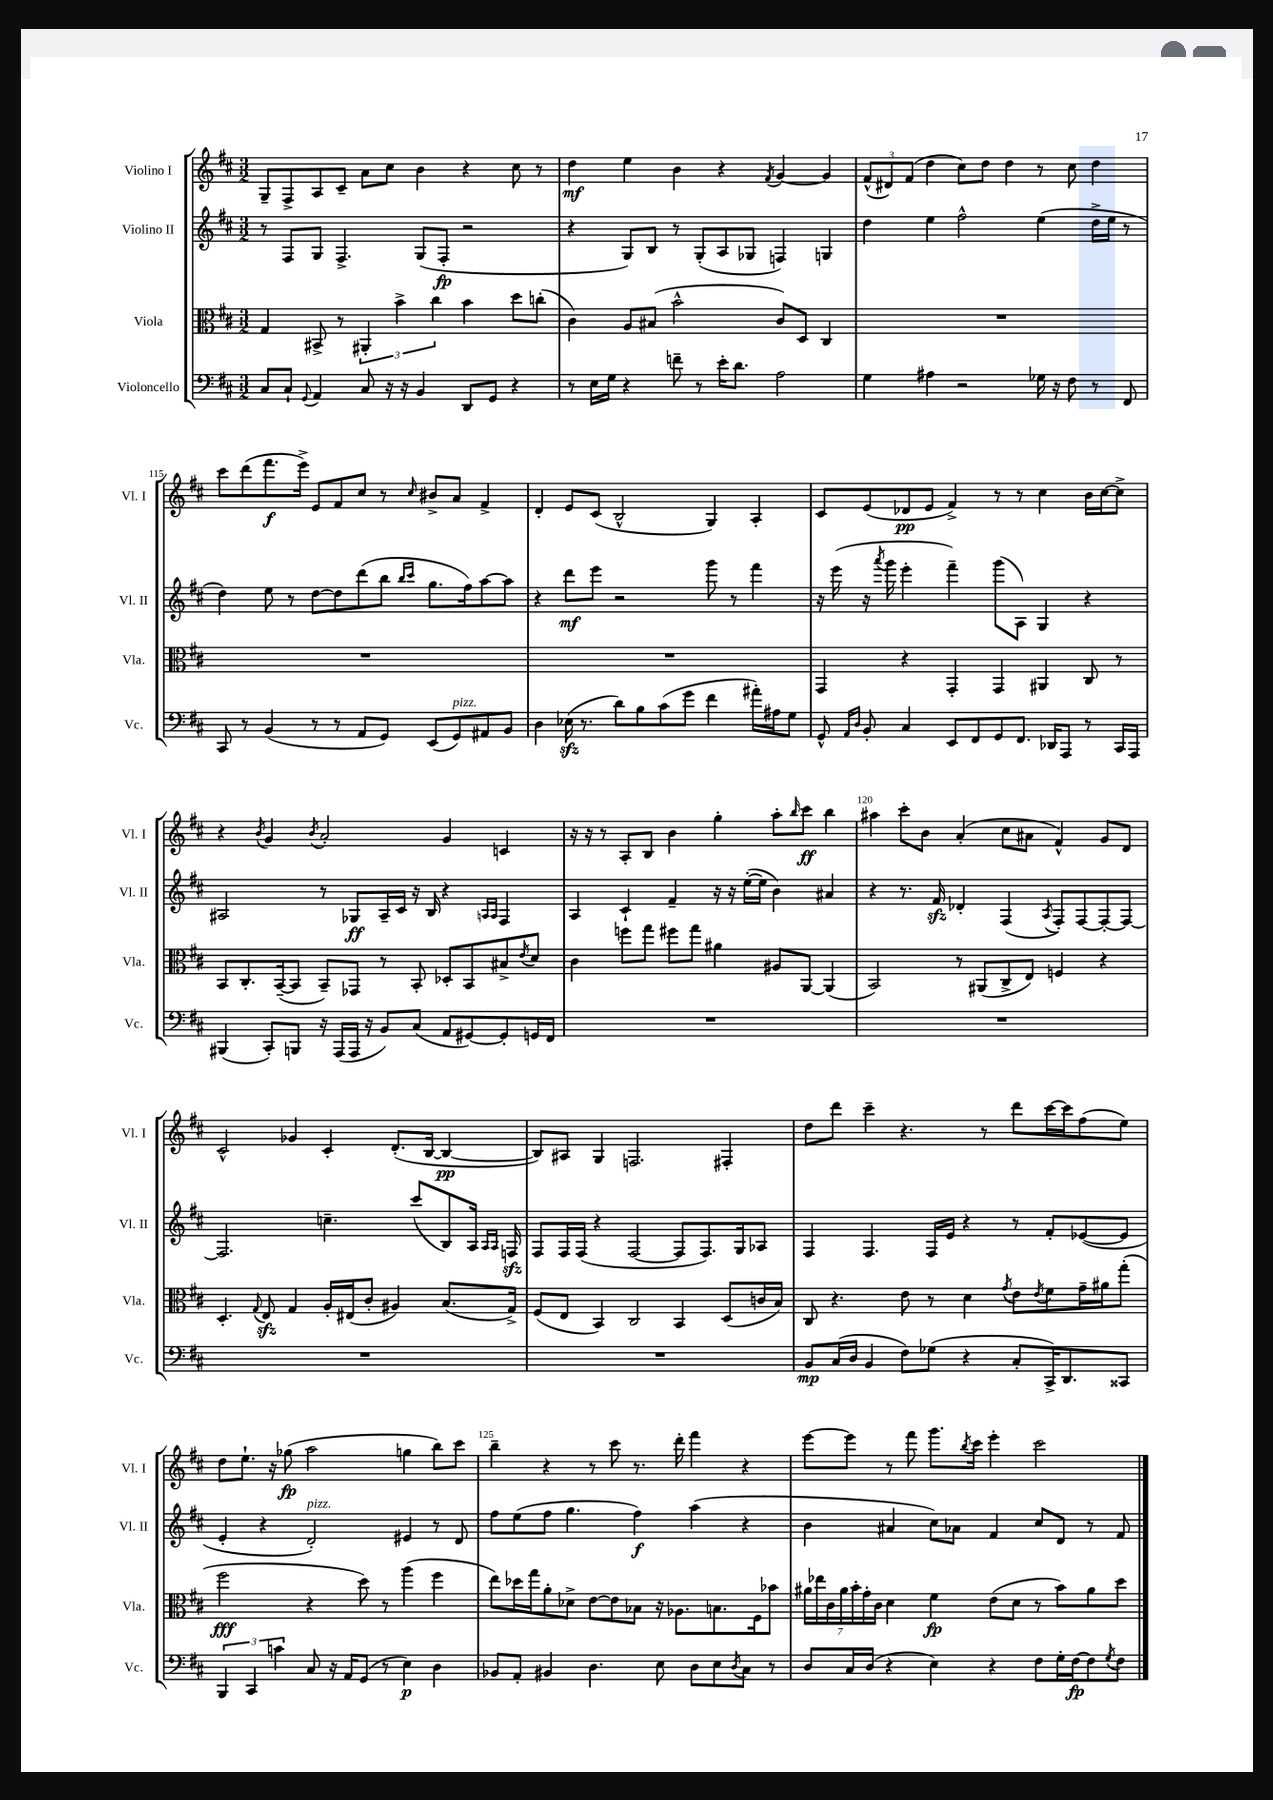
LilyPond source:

<<
\new StaffGroup <<
\new Staff = "s0" \with { instrumentName = "Violino I" shortInstrumentName = "Vl. I" } {
    \clef treble \key d \major \numericTimeSignature \time 3/2
    g8-- fis8-> a8 cis'8-- a'8 cis''8 b'4 r4 cis''8 r8 |
    d''4\mf e''4 b'4 r4 \acciaccatura { fis'8 } g'4~ g'4 |
    \tuplet 3/2 { fis'8-^( dis'8) fis'8( } d''4 cis''8) d''8 d''4 r8 cis''8 d''4 |
    cis'''8 d'''8( fis'''8.\f e'''16->) e'8 fis'8 cis''8 r8 \grace { cis''16 } bis'8-> a'8 fis'4-> |
    d'4-. e'8 cis'8( b2-^ g4) a4-. |
    cis'8 e'8( des'8\pp e'8 fis'4->) r8 r8 cis''4 b'16 cis''16~ cis''8-> |
    r4 \acciaccatura { b'8 } g'4 \acciaccatura { b'8 } a'2-. g'4 c'4 |
    r16 r16 r8 a8-. b8 b'4 g''4-. a''8-. \grace { b''16 } cis'''8\ff b''4 |
    ais''4 cis'''8-. b'8 a'4-.( cis''8 ais'8 fis'4-^) g'8 d'8 |
    cis'2-^ ges'4 cis'4-. d'8.-.( b16~ b4~\pp |
    b8) ais8 g4 f2. fis4-. |
    d''8 d'''8 cis'''4-- r4. r8 d'''8 cis'''16~ cis'''16 fis''8( e''8) |
    d''8 e''8.-! r16 ges''8\fp( a''2 g''4 b''8) cis'''8 |
    b''4-- r4 r8 cis'''8 r8. d'''16-. fis'''4 r4 |
    e'''8~ e'''8 r8 fis'''8 g'''8. \acciaccatura { b''8 } cis'''16 e'''4-. cis'''2 \bar "|." |
}
\new Staff = "s1" \with { instrumentName = "Violino II" shortInstrumentName = "Vl. II" } {
    \clef treble \key d \major \numericTimeSignature \time 3/2
    r8 fis8 g8 fis4.-> g8( fis8-.\fp r2 |
    r4 g8) b8 r8 g8-.( a8 ges8 f4) g4 |
    d''4 e''4 fis''2-^ e''4( d''16-> e''16 r8 |
    d''4) e''8 r8 d''8~ d''8 d'''8( b''8 \grace { b''16 cis'''16 } g''8. fis''16) a''8~ a''8 |
    r4 d'''8\mf e'''8 r2 g'''8 r8 fis'''4 |
    r16 e'''16( r16 \acciaccatura { a'''8 } g'''16 e'''4-. fis'''4--) g'''8( a8) g4 r4 |
    ais2 r8 ges8\ff ais16-- cis'16 r16 b16 r4 \grace { a16 a16 } fis4 |
    a4 cis'4-! fis'4-- r16 r16 e''16~-.( e''16 b'4) ais'4 |
    r4 r8. fis'16\sfz des'4-. fis4( \acciaccatura { a8 } fis8-.) fis8~ fis8~-. fis8~ |
    fis2. c''4.-- cis'''8( b8) a16 \grace { a16 a16 } f16\sfz |
    fis8 fis16 fis16( r4 fis2~ fis8 fis8.) g16 aes8 |
    fis4 fis4. fis16 e'16 r4 r8 fis'8-. ees'8~( ees'8 |
    e'4-. r4 d'2-.^\markup { \italic "pizz." }) eis'4 r8 d'8 |
    fis''8 e''8( fis''8 g''4. fis''4\f) a''4( r4 |
    b'4 ais'4 cis''8) aes'8 fis'4 cis''8 d'8 r8 fis'8 \bar "|." |
}
\new Staff = "s2" \with { instrumentName = "Viola" shortInstrumentName = "Vla." } {
    \clef alto \key d \major \numericTimeSignature \time 3/2
    g4 bis,8-> r8 \tuplet 3/2 { ais,4-. b'4-> cis''4 } b'4 d''8 c''8-.( |
    cis'4) a8 bis8( b'2-^ cis'8) d8 cis4 |
    R1. |
    R1. |
    R1. |
    g,4 r4 g,4-. g,4 ais,4 cis8 r8 |
    b,8 cis8.-. b,16~--( b,8 b,8--) ges,8 r8 b,8-. des8-. b,8 bis8-> \acciaccatura { e'8 } d'8 |
    cis'4 f''8 g''8 fis''8 g''8 ais'4 ais8 a,8~ a,4( |
    b,2) r8 ais,8( cis8-> e8) f4 r4 |
    d4.-. \appoggiatura { g8 } e8\sfz g4 a16-. eis16( cis'8-. ais4) b8.( g16->) |
    fis8( e8 b,4) cis2 b,4 d8( c'16 b16) |
    cis8 r4. e'8 r8 d'4 \acciaccatura { g'8 } e'8 \acciaccatura { e'8 } fis'8 g'16-- ais'16 g''8-.( |
    fis''2\fff r4 d''8) r8 a''4( fis''4 |
    e''8) des''16 g''16 a'8-. des'8-> e'8~ e'8 bes8 r16 aes8. b8. fis16 bes'8 |
    \tuplet 7/4 { ais'16 ees''16 cis'16 ais'16 b'16-. g'16-. cis'16 } d'4 fis'4\fp e'8( d'8 r8 b'8) ais'8 d''8 \bar "|." |
}
\new Staff = "s3" \with { instrumentName = "Violoncello" shortInstrumentName = "Vc." } {
    \clef bass \key d \major \numericTimeSignature \time 3/2
    cis8 cis8-! \appoggiatura { g,8 } a,4 cis8 r16 r16 b,4 d,8 g,8 r4 |
    r8 e16 g16 r4 f'8-- r8 e'16-. d'8. a2 |
    g4 ais4 r2 ges16 r16 fis8 r8 fis,8 |
    cis,8 r8 b,4( r8 r8 a,8 g,8) e,8( g,8^\markup { \italic "pizz." }) ais,8 b,8 |
    d4 ees16\sfz( r8. d'8) b8 cis'8( g'8 fis'4 ais'16-.) ais16 g8 |
    g,8-^ \grace { a,16 d16 } b,8-. cis4 e,8 fis,8 g,8 fis,8. des,16 a,,8 r8 cis,16 a,,16 |
    bis,,4( cis,8-.) b,,8 r16 a,,16( a,,16 r16 b,8) cis8( a,8 gis,8~) gis,8-. g,16 fis,16 |
    R1. |
    R1. |
    R1. |
    R1. |
    b,8\mp cis16( d16 b,4 fis8) ges8( r4 cis8-. cis,16->) d,8. cisis,8 |
    \tuplet 3/2 { b,,4 cis,4 c'4 } cis8 r16 a,16 g,8( r8 e4\p) d4 |
    bes,8 a,8-. bis,4 d4. e8 d8 e8 \acciaccatura { d8 } cis8 r8 |
    d8 cis16 d16( r4 e4) r4 fis8 g16-. fis16~\fp fis8 \acciaccatura { g8 } fis8 \bar "|." |
}
>>
>>
\layout { \context { \Score currentBarNumber = #112 \override BarNumber.break-visibility = ##(#f #t #t) barNumberVisibility = #(every-nth-bar-number-visible 5) } }
